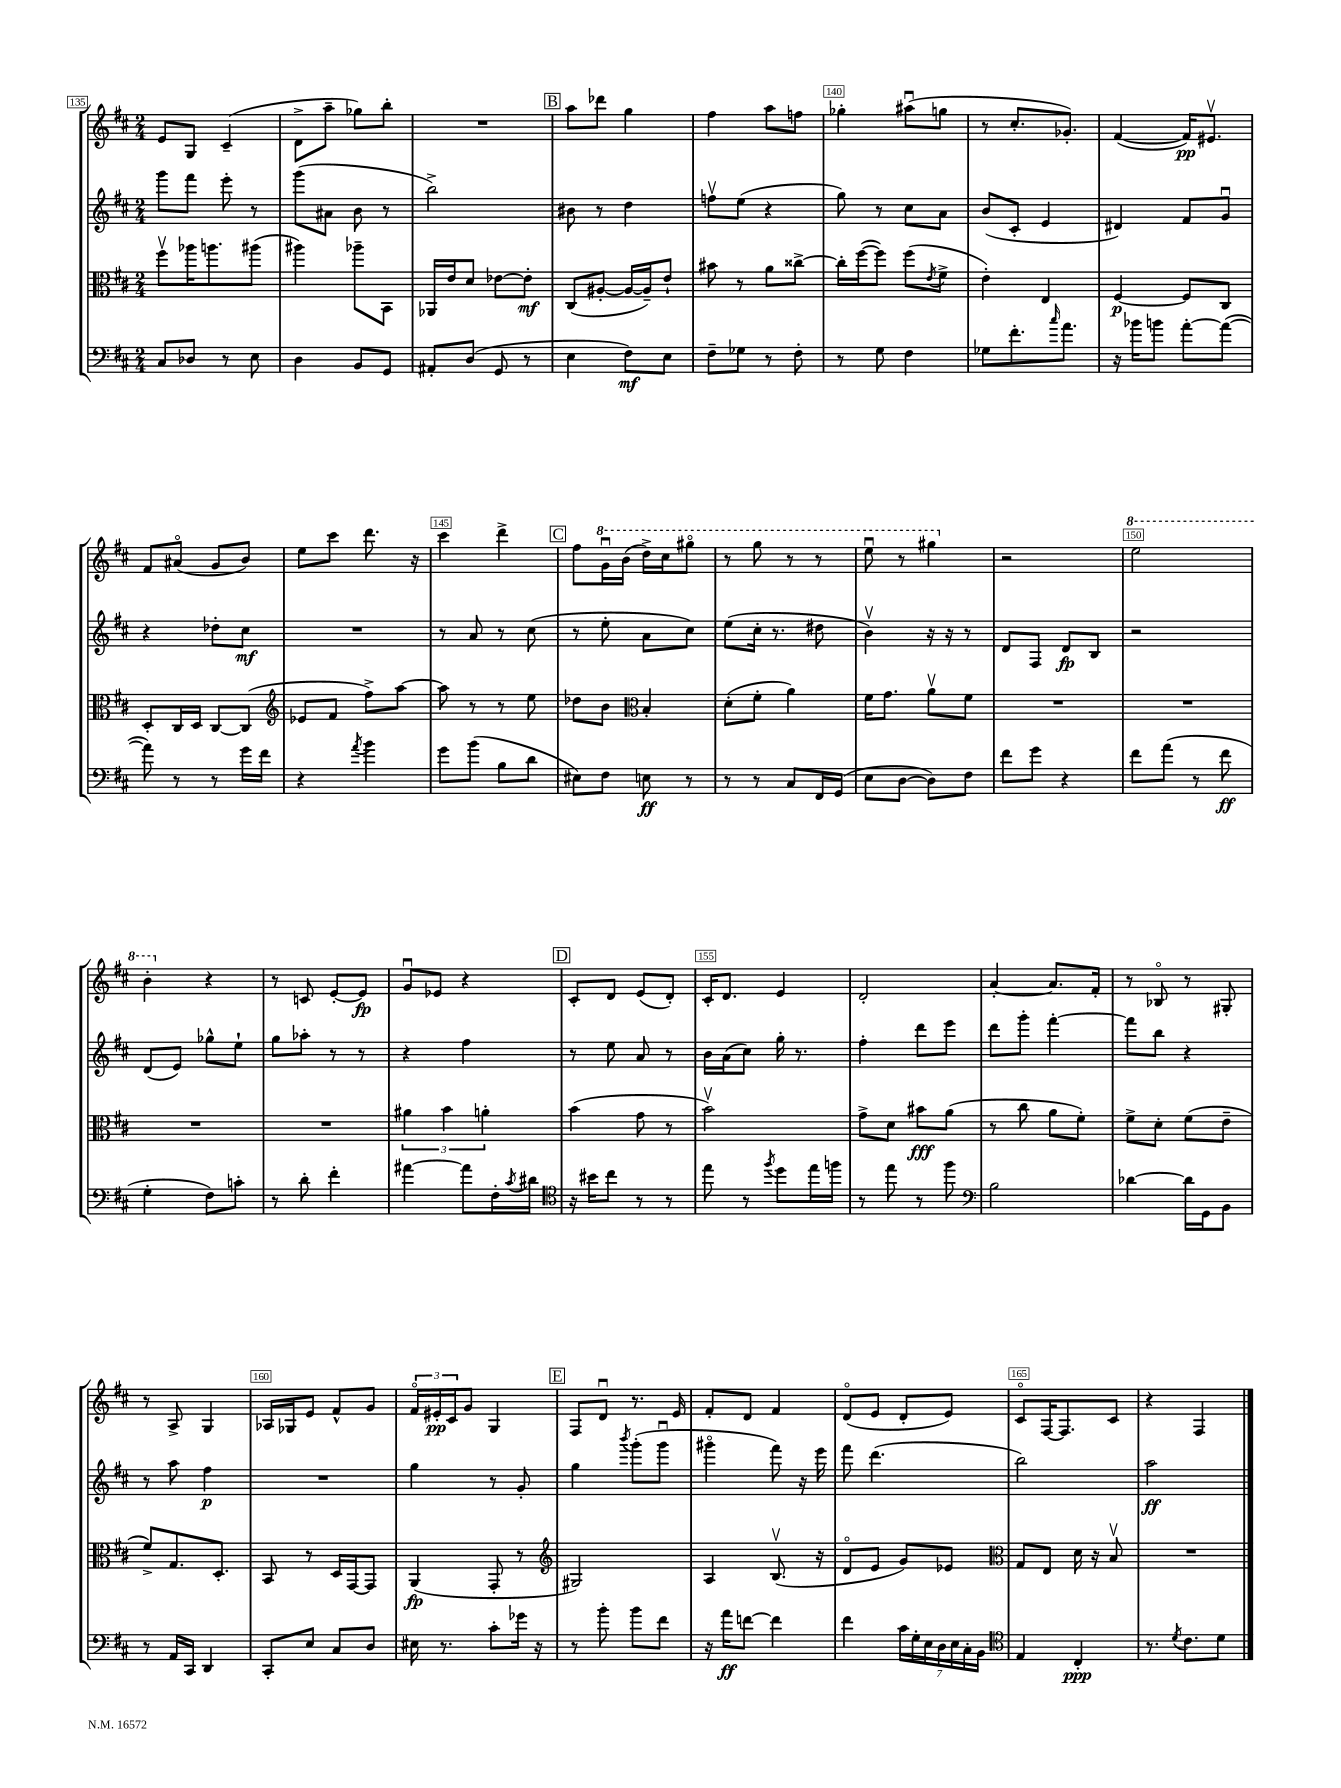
<<
\new StaffGroup <<
\new Staff = "s0" {
    \clef treble \key d \major \numericTimeSignature \time 2/4
    e'8 g8 cis'4--( |
    d'8-> a''8-- ges''8) b''8-. |
    R2 |
    \mark \markup { \box "B" } a''8 des'''8 g''4 |
    fis''4 a''8 f''8 |
    ges''4-. ais''8\downbow( g''8 |
    r8 cis''8.-. ges'8.-.) |
    fis'4~( fis'16\pp) eis'8.\upbow |
    fis'8 ais'8\flageolet( g'8 b'8) |
    e''8 cis'''8 d'''8. r16 |
    cis'''4 d'''4-> |
    \mark \markup { \box "C" } fis''8 \ottava #1 g''16\downbow b''16( d'''16->) cis'''16 gis'''8\flageolet |
    r8 g'''8 r8 r8 |
    e'''8\downbow r8 gis'''4 \ottava #0 |
    r2 |
    \ottava #1 e'''2 |
    b''4-. \ottava #0 r4 |
    r8 c'8 e'8~-. e'8\fp |
    g'8\downbow ees'8 r4 |
    \mark \markup { \box "D" } cis'8-. d'8 e'8( d'8-.) |
    cis'16-. d'8. e'4 |
    d'2-. |
    a'4~-. a'8. fis'16-. |
    r8 bes8\flageolet r8 gis8-. |
    r8 a8-> g4 |
    aes16 ges16 e'8 fis'8-^ g'8 |
    \tuplet 3/2 { fis'16\flageolet eis'16-.\pp cis'16 } g'8 g4 |
    \mark \markup { \box "E" } fis8 d'8\downbow r8. e'16 |
    fis'8-. d'8 fis'4 |
    d'8\flageolet( e'8 d'8-. e'8) |
    cis'8\flageolet fis16~ fis8. cis'8 |
    r4 fis4 \bar "|." |
}
\new Staff = "s1" {
    \clef treble \key d \major \numericTimeSignature \time 2/4
    g'''8 fis'''8 e'''8-. r8 |
    g'''8( ais'8 b'8 r8 |
    b''2->) |
    \mark \markup { \box "B" } bis'8 r8 d''4 |
    f''8\upbow e''8( r4 |
    g''8) r8 cis''8 a'8 |
    b'8( cis'8-. e'4 |
    dis'4) fis'8 g'8\downbow |
    r4 des''8-. cis''8\mf |
    R2 |
    r8 a'8 r8 cis''8( |
    \mark \markup { \box "C" } r8 e''8-. a'8 cis''8) |
    e''8( cis''16-. r8. dis''8 |
    b'4\upbow) r16 r16 r8 |
    d'8 fis8 d'8\fp b8 |
    r2 |
    d'8( e'8) ges''8-^ e''8-! |
    g''8 aes''8-. r8 r8 |
    r4 fis''4 |
    \mark \markup { \box "D" } r8 e''8 a'8 r8 |
    b'16 a'16( cis''8) g''16-. r8. |
    fis''4-. d'''8 e'''8 |
    d'''8 g'''8-. fis'''4~-. |
    fis'''8 b''8 r4 |
    r8 a''8 fis''4\p |
    R2 |
    g''4 r8 g'8-. |
    \mark \markup { \box "E" } g''4 \acciaccatura { b'''8 } g'''8-.( g'''8\downbow |
    gis'''4\flageolet fis'''8) r16 e'''16 |
    fis'''8 d'''4.( |
    b''2) |
    a''2\ff \bar "|." |
}
\new Staff = "s2" {
    \clef alto \key d \major \numericTimeSignature \time 2/4
    fis''8\upbow aes''16 a''8. ais''8( |
    ais''4) aes''8-- b,8 |
    aes,16 e'16 d'8 ees'8~ ees'8-.\mf |
    \mark \markup { \box "B" } cis8( ais8~-. ais16~ ais16--) e'8-! |
    bis'8 r8 a'8 cisis''8~-> |
    cisis''16-. fis''16~( fis''8) fis''8( \acciaccatura { e'8 } fis'8-> |
    e'4-.) e4 |
    fis4~\p fis8 cis8 |
    d8-. cis16 d16 cis8~ cis8( |
    \clef treble ees'8 fis'8 fis''8->) a''8~ |
    a''8 r8 r8 e''8 |
    \mark \markup { \box "C" } des''8 b'8 \clef alto b4-. |
    d'8-.( fis'8-. a'4) |
    fis'16 g'8. a'8\upbow fis'8 |
    R2 |
    R2 |
    R2 |
    R2 |
    \tuplet 3/2 { ais'4 b'4 a'4-. } |
    \mark \markup { \box "D" } b'4( g'8 r8 |
    b'2\upbow) |
    g'8-> d'8 bis'8\fff a'8( |
    r8 cis''8 a'8 fis'8-.) |
    fis'8-> d'8-. fis'8( e'8-- |
    fis'8->) g8. d8.-. |
    b,8 r8 d16 g,16~ g,8 |
    a,4\fp( g,8-. r8 |
    \mark \markup { \box "E" } \clef treble gis2) |
    a4 b8.\upbow( r16 |
    d'8\flageolet e'8 g'8) ees'8 |
    \clef alto g8 e8 d'16 r16 b8\upbow |
    R2 \bar "|." |
}
\new Staff = "s3" {
    \clef bass \key d \major \numericTimeSignature \time 2/4
    cis8 des8 r8 e8 |
    d4 b,8 g,8 |
    ais,8-. d8( g,8 r8 |
    \mark \markup { \box "B" } e4 fis8\mf) e8 |
    fis8-- ges8 r8 fis8-. |
    r8 g8 fis4 |
    ges8 fis'8.-. \grace { cis''16 } a'8. |
    r16 bes'16 b'8 a'8~-. a'8~( |
    a'8) r8 r8 g'16 fis'16 |
    r4 \acciaccatura { a'8 } b'4 |
    g'8 b'8( b8 d'8 |
    \mark \markup { \box "C" } eis8) fis8 e8\ff r8 |
    r8 r8 cis8 fis,16 g,16( |
    e8 d8~ d8) fis8 |
    fis'8 g'8 r4 |
    fis'8 a'8( r8 fis'8\ff |
    g4-. fis8) c'8-. |
    r8 d'8-. fis'4-. |
    ais'4~ ais'8 fis16-. \acciaccatura { cis'8 } dis'16 |
    \mark \markup { \box "D" } \clef tenor r16 bis'16 cis''8 r8 r8 |
    e''8 r8 \acciaccatura { fis''8 } d''8 e''16 f''16 |
    r8 e''8 r8 fis''8 |
    \clef bass b2 |
    des'4~ des'16 g,16 b,8 |
    r8 a,16 cis,16 d,4 |
    cis,8-. e8 cis8 d8 |
    eis16 r8. cis'8-. ges'16 r16 |
    \mark \markup { \box "E" } r8 b'8-. b'8 fis'8 |
    r16 a'16\ff f'8~ f'4 |
    fis'4 \tuplet 7/4 { cis'16 g16-. e16 d16 e16 cis16-. b,16 } |
    \clef tenor e4 cis4-.\ppp |
    r8. \acciaccatura { d'8 } cis'8. d'8 \bar "|." |
}
>>
>>
\layout { \context { \Score currentBarNumber = #135 \override BarNumber.break-visibility = ##(#f #t #t) barNumberVisibility = #(every-nth-bar-number-visible 5) \override BarNumber.stencil = #(make-stencil-boxer 0.1 0.3 ly:text-interface::print) } }
